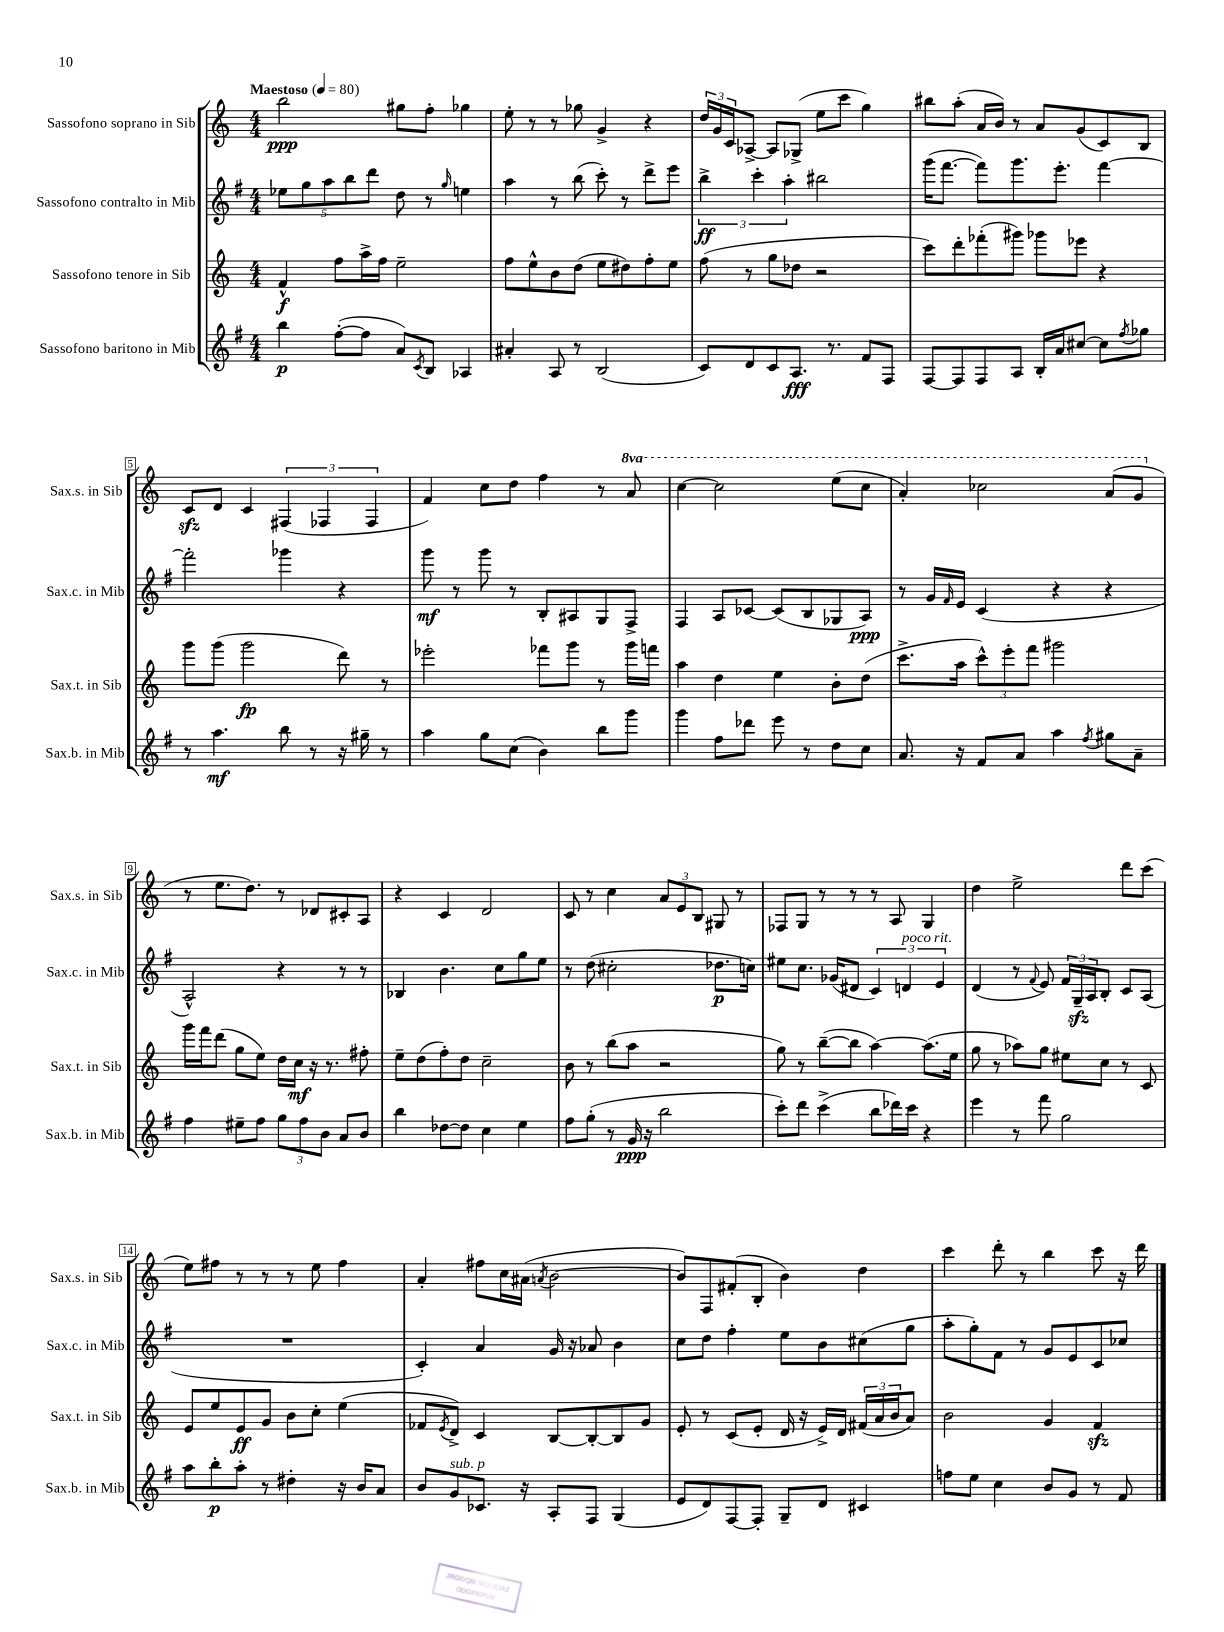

**kern	**kern	**kern	**kern
*staff4	*staff3	*staff2	*staff1
*clefG2	*clefG2	*clefG2	*clefG2
*k[f#]	*k[]	*k[f#]	*k[]
*M4/4	*M4/4	*M4/4	*M4/4
*MM80	*MM80	*MM80	*MM80
4bb	4f^^	10ee-	2bb
.	.	10gg	.
.	.	10aa	.
([8ff#'	8ff	.	.
.	.	10bb	.
8ff#]	16aa^	.	.
.	.	10ddd	.
.	16ff	.	.
8a)	2ee~	8dd	8gg#
8qc	.	.	.
8B	.	8r	8ff'
.	.	16qqgg	.
4A-	.	4ee	4gg-
=	=	=	=
4a#'	8ff	4aa	8ee'
.	8ee^^	.	8r
8A	8b	8r	8r
8r	(8dd	(8bb	8gg-
(2B	8ee	8ccc')	4g^
.	8dd#)	8r	.
.	8ff'	8ddd^	4r
.	8ee	8eee	.
=	=	=	=
8c)	(8ff	6bb^	24dd
.	.	.	24g
.	.	.	24c
8d	8r	.	[8A-^
.	.	6ccc'	.
8c	8gg	.	8A-]
.	.	6aa'	.
8.A	8dd-	.	(8G-^
.	2r	2bb#	8ee
8.r	.	.	.
.	.	.	8ccc
8f#	.	.	4gg)
8F#	.	.	.
=	=	=	=
[8F#	8ccc)	(16ggg	8bb#
.	.	[8.fff#	.
8F#]	8ddd'	.	(8aa'
8F#	(8fff-'	8fff#])	16a
.	.	.	16b)
8A	8ggg#)	8.ggg	8r
16B'	8ggg-	.	8a
16a	.	8.eee'	.
[8cc#	8eee-	.	(8g
8cc#]	4r	[4fff#	8c)
8qff#	.	.	.
8gg-	.	.	8B
=	=	=	=
8r	8ggg	2fff#']	8c
4.aa	(8ggg	.	8d
.	2ggg	.	4c
8bb	.	4ggg-	(6F#
8r	.	.	.
.	.	.	6F-
16r	8ddd)	4r	.
16gg#~	.	.	.
.	.	.	6F-
8r	8r	.	.
=	=	=	=
4aa	2eee-'	8ggg	4f)
.	.	8r	.
8gg	.	8ggg	8cc
(8cc	.	8r	8dd
4b)	8fff-	8B'	4ff
.	8ggg	8A#	.
8bb	8r	8G	8r
8ggg	16ggg	8F#^	8aa
.	16fff	.	.
=	=	=	=
4ggg	4aa	4F#	[4ccc
8ff#	4dd	8A	2ccc]
8ddd-	.	[8c-	.
8eee	4ee	(8c-]	.
8r	.	8B	.
8dd	8b'	8G-	(8eee
8cc	(8dd	8A)	8ccc
=	=	=	=
8.a	8.ccc^	8r	4aa')
.	.	16g	.
.	.	16qqf#	.
16r	16aa	16e	.
8f#	12ccc^^)	(4c	2ccc-
.	12eee'	.	.
8a	.	.	.
.	12fff	.	.
4aa	2ggg#	4r	.
8qff#	.	.	.
8gg#	.	4r	(8aa
8a~	.	.	8gg
=	=	=	=
4ff#	16ggg	2A^^)	8r
.	16fff	.	.
.	(8ddd	.	8.ee
8ee#~	8gg	.	.
.	.	.	8.dd)
8ff#	8ee)	.	.
12gg	16dd	4r	8r
.	16cc	.	.
12ff#	.	.	.
.	16r	.	8d-
12b	.	.	.
.	8.r	.	.
8a	.	8r	8c#'
8b	8ff#'	8r	8A
=	=	=	=
4bb	8ee~	4B-	4r
.	(8dd	.	.
[8dd-	8ff')	4.b	4c
8dd-]	8dd	.	.
4cc	2cc~	.	2d
.	.	8cc	.
4ee	.	8gg	.
.	.	8ee	.
=	=	=	=
8ff#	8b	8r	8c
(8gg'	8r	(8dd	8r
8r	(8bb	2cc#'	4cc
16g	8aa	.	.
16r	.	.	.
2bb	2r	.	12a
.	.	.	12e
.	.	.	12B
.	.	8.dd-	8G#
.	.	.	8r
.	.	16cc)	.
=	=	=	=
8ccc')	8gg)	8ee#	8F-
8ddd	8r	8.cc	8G
(4ccc^	([8bb~	.	8r
.	.	(16g-	.
.	8bb]	8d#	8r
8bb	[4aa)	6c)	8r
16ddd-)	.	.	8A
.	.	6d	.
16ccc	.	.	.
4r	(8.aa]	.	4G
.	.	6e	.
.	16ee	.	.
=	=	=	=
4eee	8gg	(4d	4dd
.	8r	.	.
8r	8aa-)	8r	2ee^
.	.	8qqf#	.
8fff#	8gg	8e)	.
2gg	8ee#	24f#	.
.	.	24G~	.
.	.	24A	.
.	8cc	8B'	.
.	8r	8c	8ddd
.	8c	(8A	(8ccc
=	=	=	=
8aa	8e	1r	8ee)
8bb'	8ee	.	8ff#
8aa'	8e	.	8r
8r	8g	.	8r
4dd#'	8b	.	8r
.	8cc'	.	8ee
16r	(4ee	.	4ff#
16b	.	.	.
8a	.	.	.
=	=	=	=
8b	8f-	4c')	4a'
.	8qe	.	.
8g	8d^)	.	.
8.c-	4c	4a	8ff#
.	.	.	16cc
16r	.	.	(16a#
.	.	.	8qa
8A'	[8B	16g	[2b
.	.	16r	.
8F#	8B'_	8a-	.
(4G	8B]	4b	.
.	8g	.	.
=	=	=	=
8e	8e'	8cc	8b])
8d)	8r	8dd	8F
[8F#	(8c	4ff#'	(8f#'
8F#']	8e'	.	8B'
8G~	16d	8ee	4b)
.	16r	.	.
8d	16e^)	8b	.
.	16d	.	.
4c#	(24f#	(8cc#	4dd
.	24a	.	.
.	24b	.	.
.	8a)	8gg	.
=	=	=	=
8ff	2b	8aa'	4ccc
8ee	.	8gg')	.
4cc	.	8f#	8ddd'
.	.	8r	8r
8b	4g	8g	4bb
8g	.	8e	.
8r	4f	8c	8ccc
8f#	.	8cc-	16r
.	.	.	16ddd
==	==	==	==
*-	*-	*-	*-
